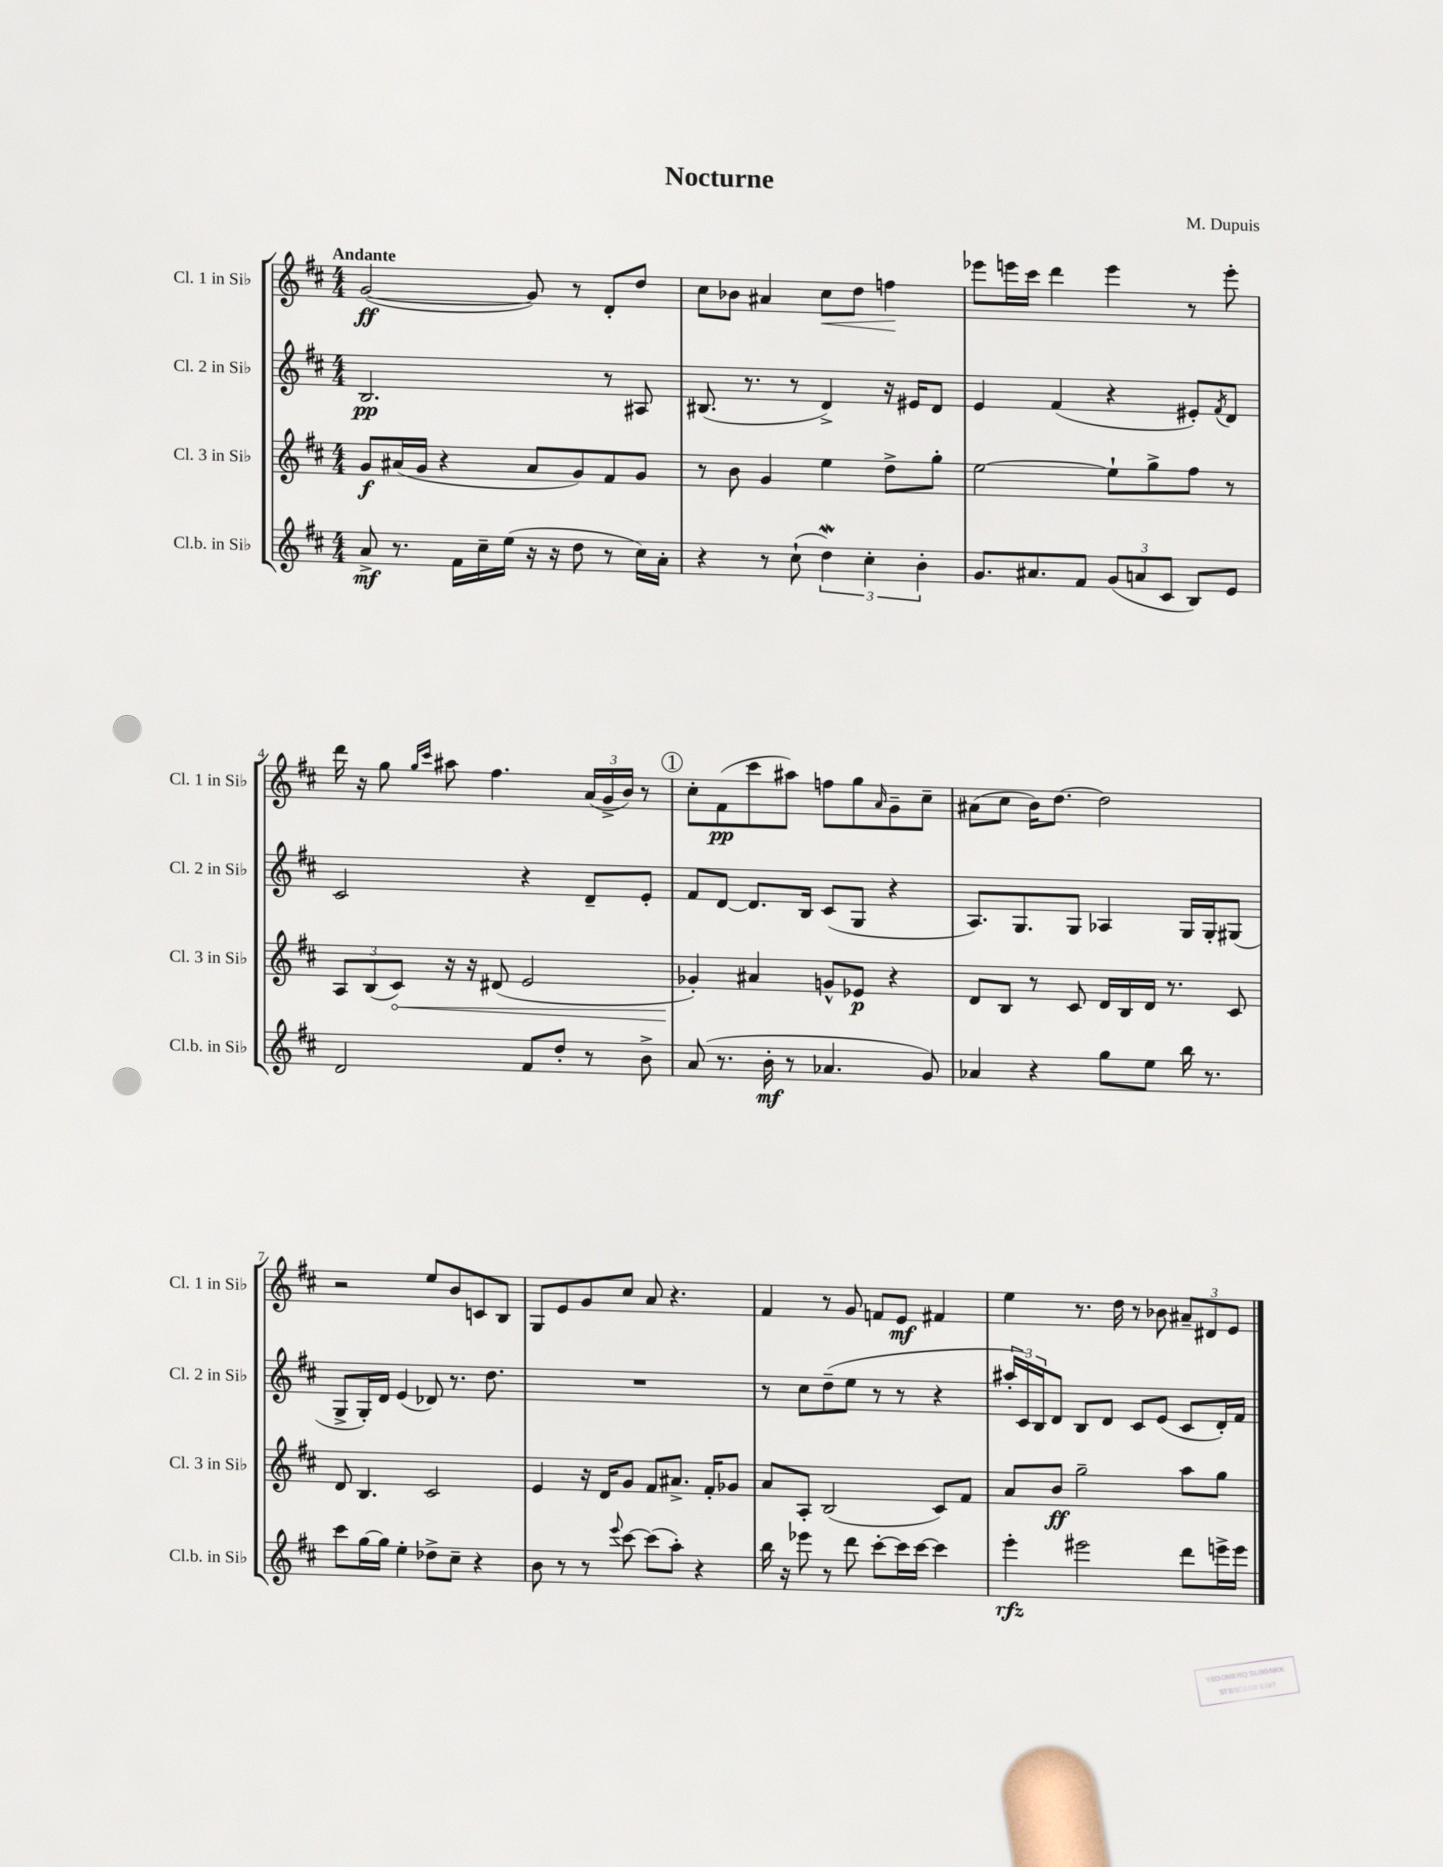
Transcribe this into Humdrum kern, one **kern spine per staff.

**kern	**kern	**kern	**kern
*staff4	*staff3	*staff2	*staff1
*clefG2	*clefG2	*clefG2	*clefG2
*k[f#c#]	*k[f#c#]	*k[f#c#]	*k[f#c#]
*M4/4	*M4/4	*M4/4	*M4/4
8a^/	8g/L	2.B/	([2g/
8.r	(16a#/L	.	.
.	16g/JJ	.	.
.	4r	.	.
16f#\LL	.	.	.
16cc#~\	.	.	.
(16ee\JJ	.	.	.
16r	8a#/L	.	8g/])
16r	.	.	.
8dd\	8g/)	.	8r
8r	8f#/	8r	8d'/L
16cc#\LL)	8g/J	8A#/	8dd/J
16a'\JJ	.	.	.
=	=	=	=
4r	8r	(8.B#/	8cc#\L
.	8b\	.	8b-\J
.	.	8.r	.
8r	4g/	.	4a#/
(8cc#`\	.	8r	.
6dd\)	4ee\	4d^/)	8cc#\L
.	.	.	8dd\J
6cc#'\	.	.	.
.	8dd^\L	16r	4ff\
.	.	16e#/LK	.
6b'\	.	.	.
.	8gg'\J	8d/J	.
=	=	=	=
8.g/L	[2ee\	4e/	8eee-\L
.	.	.	16eee\L
8.a#/	.	.	16ccc#\JJ
.	.	(4f#/	4ddd\
8f#/J	.	.	.
(12g/L	8ee`\]L	4r	4eee\
12a/	.	.	.
.	8gg^\	.	.
12c#/J	.	.	.
8B/L)	8ff#\J	8e#'/L)	8r
.	.	8qf#/	.
8e/J	8r	8d/J	8eee'\
=	=	=	=
2d/	12A/L	2c#/	16ddd\
.	.	.	16r
.	(12B/	.	.
.	.	.	8gg\
.	12c#/J)	.	.
.	.	.	16qqgg/LL
.	.	.	16qqccc#/JJ
.	16r	.	8aa#\
.	16r	.	.
.	(8d#/	.	4.ff#\
8f#/L	2e/	4r	.
8dd'/J	.	.	.
8r	.	8d~/L	(24a/LL
.	.	.	24g^/
.	.	.	24b/JJ)
8b^\	.	8e'/J	8r
=	=	=	=
(8a/	4g-'/)	8f#/L	8cc#'\L
8.r	.	[8d/J	(8f#\
.	4a#/	8.d/]L	8ccc#\
16b'\	.	.	.
8r	.	.	8aa#\J)
.	.	16B/Jk	.
4.a-/	8g^^/L	(8c#/L	8ff\L
.	8e-/J	8G/J	8gg\
.	.	.	16qqa/
.	4r	4r	8g~\
8g/)	.	.	8cc#~\J
=	=	=	=
4a-/	8d/L	8.A/L)	(8a#\L
.	8B/J	.	8cc#\J
.	.	8.G/	.
4r	8r	.	16b\LK)
.	.	.	[8.dd\J
.	8c#/	8G/J	.
8gg\L	16d/LL	4A-/	2dd\]
.	16B/	.	.
8ee\J	16d/JJ	.	.
.	8.r	.	.
16bb\	.	16G/LL	.
8.r	.	16G'/J	.
.	8c#/	(8G#/J	.
=	=	=	=
8ccc#\L	8d/	8G^/L	2r
[16gg\L	4.B/	16G'/L)	.
16gg\]JJ	.	16d/JJ	.
4ee'\	.	(4e/	.
8dd-^\L	2c#/	8d-/)	8ee/L
8cc#~\J	.	8.r	8b/
4r	.	.	8c/
.	.	8.dd\	.
.	.	.	8B/J
=	=	=	=
8b\	4e/	1r	8G/L
8r	.	.	8e/
8r	16r	.	8g/
.	16d/LK	.	.
8qqeee/	.	.	.
[8ccc#\	8g/J	.	8cc#/J
(8ccc#\]L	8f#/L	.	8a/
8aa'\J)	8.a#^/J	.	4.r
4r	.	.	.
.	16f#'/LK	.	.
.	8g-/J	.	.
=	=	=	=
16bb\	8a/L	8r	4f#/
16r	.	.	.
8eee-\	8A'/J	8cc#\L	.
8r	(2B/	(8dd~\	8r
8ddd\	.	8ee\J	8g/
[8ccc#'\L	.	8r	8f/L
16ccc#\]L	.	8r	8e/J
[16ccc#\JJ	.	.	.
4ccc#\]	8c#/L)	4r	4f#/
.	8f#/J	.	.
=	=	=	=
4eee'\	8a/L	24aa#'/LL	4ee\
.	.	24c#/)	.
.	.	24B/J	.
.	8b/J	8d/J	.
2eee#\	2gg~\	8B/L	8.r
.	.	8d/J	.
.	.	.	16dd\
.	.	8c#/L	8r
.	.	(8e/J	8b-\
8ddd\L	8aa\L	8c#/L	12a#~/L
.	.	.	12d#/
16eee^\L	8gg\J	16d'/L)	.
.	.	.	12e/J
16eee\JJ	.	16f#/JJ	.
==	==	==	==
*-	*-	*-	*-
